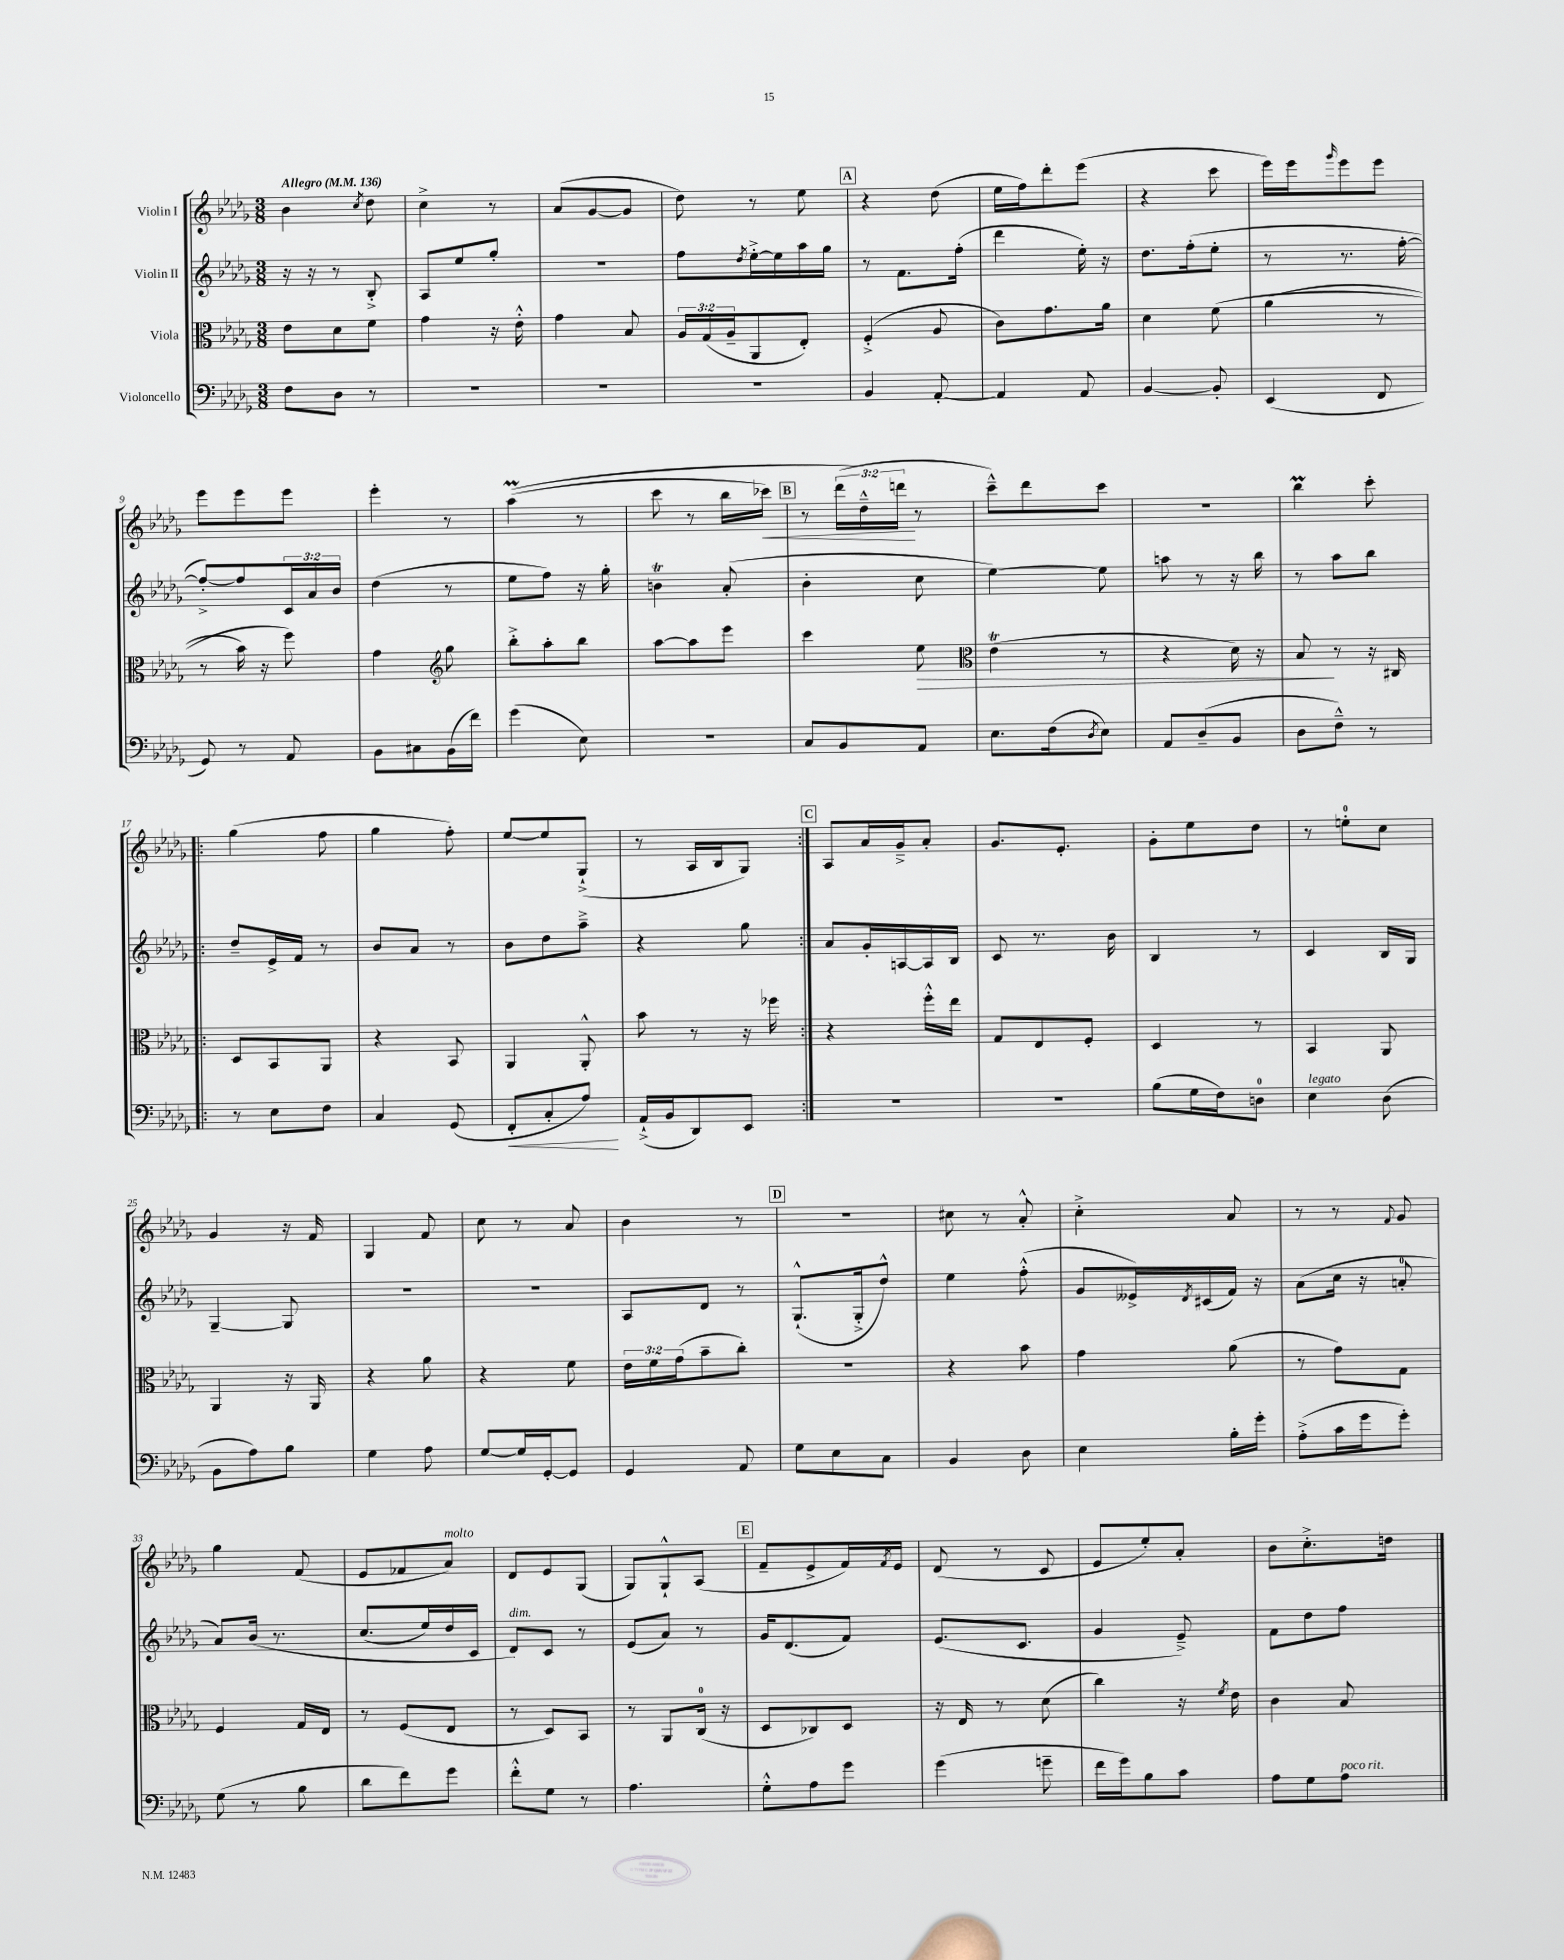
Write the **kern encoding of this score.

**kern	**kern	**kern	**kern
*staff4	*staff3	*staff2	*staff1
*clefF4	*clefC3	*clefG2	*clefG2
*k[b-e-a-d-g-]	*k[b-e-a-d-g-]	*k[b-e-a-d-g-]	*k[b-e-a-d-g-]
*M3/8	*M3/8	*M3/8	*M3/8
*MM136	*MM136	*MM136	*MM136
8F\L	8e-\L	16r	4b-\
.	.	16r	.
8D-\J	8d-\	8r	.
.	.	.	8qcc/
8r	8f\J	8B-'^/	8dd-\
=	=	=	=
4.r	4g-\	8A-/L	4cc^\
.	.	8ee-/	.
.	16r	8gg-'/J	8r
.	16e-'^^\	.	.
=	=	=	=
4.r	4g-\	4.r	(8a-/L
.	.	.	[8g-/
.	8B-/	.	8g-/]J
=	=	=	=
4.r	24A-/LL	8ff\L	8dd-\)
.	(24G-/	.	.
.	24A-~/J	.	.
.	.	8qdd-/	.
.	8AA-/	[16ee-'^\L	8r
.	.	16ee-\]	.
.	8E-'/J)	16aa-\	8ee-\
.	.	16gg-\JJ	.
=	=	=	=
4BB-/	(4F'^/	8r	4r
.	.	8.f\L	.
[8AA-'/	8A-/	.	(8dd-\
.	.	(16ff'\Jk	.
=	=	=	=
4AA-/]	8c\L)	4ddd-\	16ee-\LL
.	.	.	16ff\J)
.	8.g-\	.	8ddd-'\
8AA-/	.	16ee-'\)	(8eee-\J
.	16a-\Jk	16r	.
=	=	=	=
[4BB-/	4d-\	8.dd-\L	4r
.	.	(16ff'\k	.
8BB-'/]	&(8f\	8ee-'\J	8ccc\
=	=	=	=
(4EE-/	(4a-\	8r	16eee-\LL)
.	.	.	16eee-\J
.	.	.	16qqggg-/
.	.	8.r	8eee-\
8FF/	8r	.	8eee-\J
.	.	[16ff'\	.
=	=	=	=
8GG-/)	8r	8ff'^/_L)	8eee-\L
8r	16b-\)	8ff/]	8eee-\
.	16r	.	.
8AA-/	8ff\&)	24c/L	8eee-\J
.	.	24a-/	.
.	.	24b-/JJ	.
=	=	=	=
8BB-\L	4g-\	(4dd-\	4eee-'\
8C#\	.	.	.
*	*clefG2	*	*
(16BB-\L	8gg-\	8r	8r
16f\JJ)	.	.	.
=	=	=	=
(4g-\	8bb-'^\L	8ee-\L	&((4aa-\
.	8aa-'\	8ff\J)	.
8E-\)	8bb-\J	16r	8r
.	.	16gg-'\	.
=	=	=	=
4.r	[8aa-\L	4b\	8ccc\
.	8aa-\]	.	8r
.	8eee-\J	(8a-'/	16bb-\LL
.	.	.	16ccc-\JJ)
=	=	=	=
8C/L	4ccc\	4b-'\	8r
8BB-/	.	.	(24ddd-\LL
.	.	.	24dd-~^^\&)
.	.	.	24ddd\JJ
8AA-/J	8ee-\	8cc\	8r
=	=	=	=
*	*clefC3	*	*
8.E-\L	(4e-\	[4ee-\)	8ccc~^^\L)
.	.	.	8ddd-\
(16F\k	.	.	.
8qD-/	.	.	.
8E-\J)	8r	8ee-\]	8ccc\J
=	=	=	=
8AA-/L	4r	8aa\	4.r
(8D-~/	.	8r	.
8BB-/J	16d-\)	16r	.
.	16r	16bb-\	.
=	=	=	=
8D-\L	8B-/	8r	4bb-\
8F~^^\J)	8r	8aa-\L	.
8r	16r	8bb-\J	8ccc'\
.	16C#/	.	.
=!|:	=!|:	=!|:	=!|:
8r	8D-/L	8dd-~/L	(4gg-\
8E-\L	8BB-/	16e-^/L	.
.	.	16f/JJ	.
8F\J	8AA-/J	8r	8ff\
=	=	=	=
4C/	4r	8b-/L	4gg-\
.	.	8a-/J	.
(8GG-/	8BB-/	8r	8ff'\)
=	=	=	=
8FF'/L	4AA-/	8b-\L	[8ee-/L
8C'/	.	8dd-\	8ee-/]
8A-/J)	8AA-'^^/	8aa-~^\J	(8G-`^/J
=	=	=	=
(16AA-`^/LL	8b-\	4r	8r
16BB-/J	.	.	.
8DD-/)	8r	.	16A-/LL
.	.	.	16B-/J
8EE-/J	16r	8gg-\	8G-/J)
.	16ff-\	.	.
=:|!	=:|!	=:|!	=:|!
4.r	4r	8a-/L	8A-/L
.	.	16g-'/L	16a-/L
.	.	[16A/	16g-~^/J
.	16ff'^^\LL	16A/]	8a-'/J
.	16ee-\JJ	16B-/JJ	.
=	=	=	=
4.r	8G-/L	8c/	8.g-/L
.	8E-/	8.r	.
.	.	.	8.e-'/J
.	8F'/J	.	.
.	.	16b-\	.
=	=	=	=
(8B-\L	4D-/	4B-/	8g-'\L
16G-\L	.	.	8ee-\
16F\J)	.	.	.
8D\J	8r	8r	8dd-\J
=	=	=	=
4E-\	4BB-/	4c/	8r
.	.	.	8ee'\L
(8D-\	8AA-/	16B-/LL	8cc\J
.	.	16G-/JJ	.
=	=	=	=
8BB-\L	4AA-/	[4G-~/	4g-/
8A-\)	.	.	.
8B-\J	16r	8G-/]	16r
.	16AA-/	.	16f/
=	=	=	=
4G-\	4r	4.r	4G-/
8A-\	8a-\	.	8f/
=	=	=	=
[8G-/L	4r	4.r	8cc\
16G-/]L	.	.	8r
[16GG-'/J	.	.	.
8GG-/]J	8f\	.	8a-/
=	=	=	=
4GG-/	24e-\LL	8A-/L	4b-\
.	24f\	.	.
.	(24g-\J	.	.
.	8b-~\	8d-/J	.
8AA-/	8cc'\J)	8r	8r
=	=	=	=
8G-\L	4.r	(8.G-`^^/L	4.r
8E-\	.	.	.
.	.	16G-'^/k	.
8C\J	.	8dd-^^/J)	.
=	=	=	=
4BB-/	4r	4ee-\	8cc#\
.	.	.	8r
8D-\	8b-\	(8ff'^^\	8a-'^^/
=	=	=	=
4E-\	4g-\	8g-/L	4cc'^\
.	.	16e--^/L)	.
.	.	8qd-/	.
.	.	(16c#/	.
16B-'\LL	(8a-\	16f/JJ)	8a-/
16g-'\JJ	.	16r	.
=	=	=	=
(8A-'^\L	8r	(8a-\L	8r
16c\L	8g-\L)	16cc\Jk	8r
16g-\J	.	16r	.
.	.	.	8qqf/
8g-'\J)	8G-\J	8a'/	8g-/
=	=	=	=
(8G-\	4F/	8a-/L)	4gg-\
8r	.	&(16b-/Jk	.
.	.	8.r	.
8B-\	16G-/LL	.	(8f/
.	16E-/JJ	.	.
=	=	=	=
8d-\L	8r	(8.cc/L	8e-/L
8f\)	(8F/L	.	8f-/
.	.	16ee-/L)	.
8g-\J	8E-/J	16dd-/	8a-/J)
.	.	16c/JJ	.
=	=	=	=
8f'^^\L	8r	8d-/L&)	8d-/L
8G-\J	8D-/L)	8c/J	8e-/
8r	8BB-/J	8r	(8G-/J
=	=	=	=
4.A-\	8r	(8e-/L	8G-/L)
.	8AA-/L	8a-/J)	8G-`^^/
.	(16C/Jk	8r	(8A-/J
.	16r	.	.
=	=	=	=
8G-'^^\L	8D-/L	16g-/LK	8f~/L
.	.	(8.d-/	.
8A-\	8C-/)	.	8e-^/
8g-\J	8D-/J	8f/J)	16f/L)
.	.	.	8qf/
.	.	.	16e-/JJ
=	=	=	=
(4g-\	16r	(8.e-/L	(8d-/
.	16E-/	.	.
.	8r	.	8r
.	.	8.c/J	.
8g~\	(8d-\	.	8c/
=	=	=	=
16f\LL	4cc\)	4g-/	8e-/L
16g-\J)	.	.	.
8B-\	.	.	8ee-'/)
8c\J	16r	8e-~^/)	8a-'/J
.	8qf/	.	.
.	16e-\	.	.
=	=	=	=
8A-\L	4c\	8f\L	8b-\L
8G-\	.	8dd-\	8.cc'^\
8A-\J	8B-/	8ff\J	.
.	.	.	16dd\Jk
==	==	==	==
*-	*-	*-	*-
